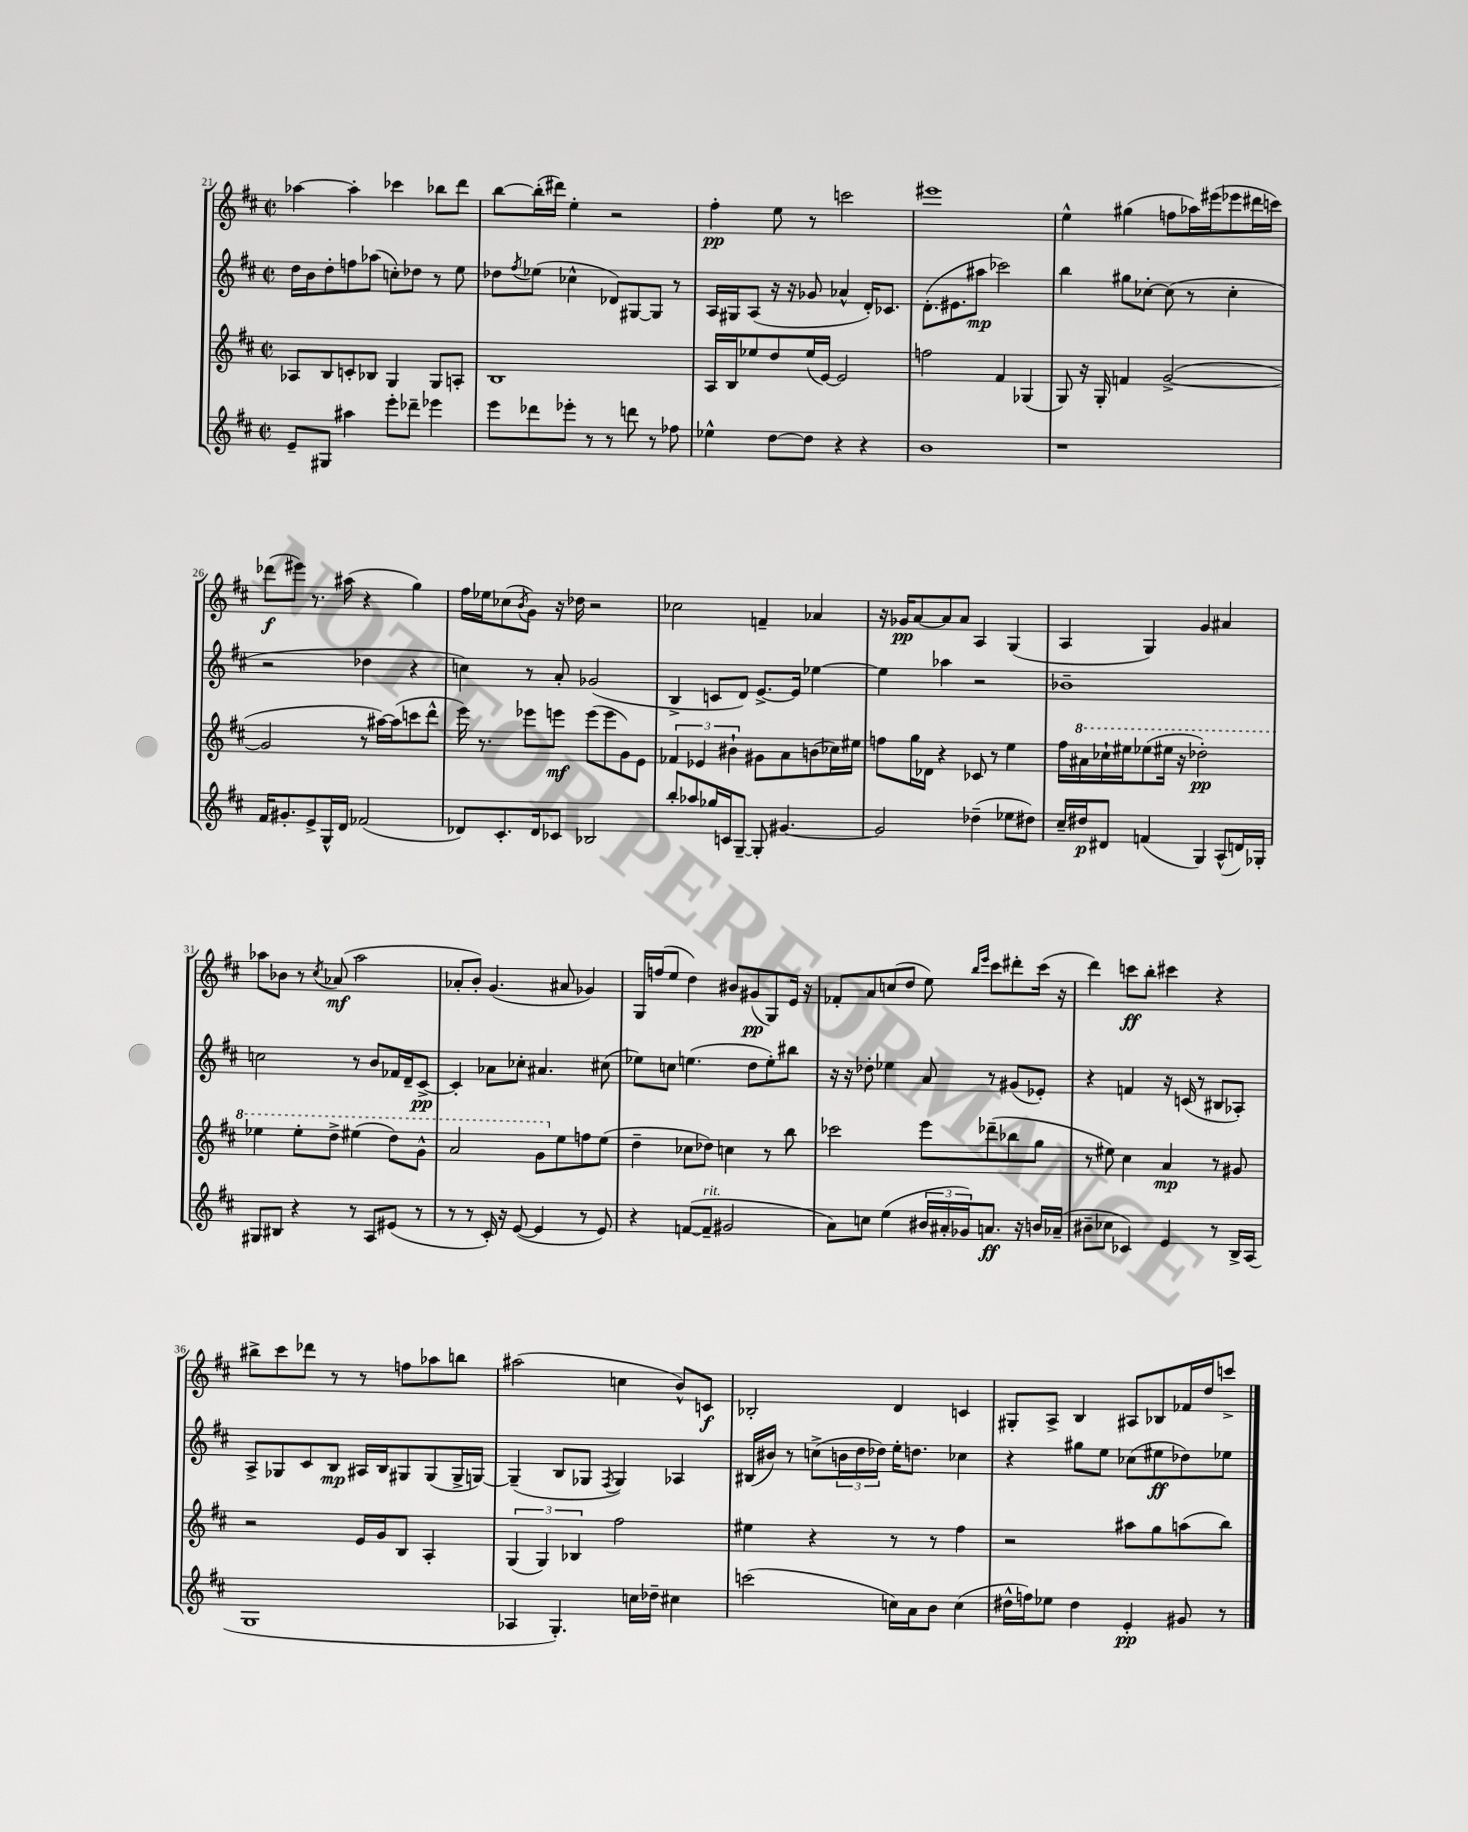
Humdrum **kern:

**kern	**kern	**kern	**kern
*staff4	*staff3	*staff2	*staff1
*clefG2	*clefG2	*clefG2	*clefG2
*k[f#c#]	*k[f#c#]	*k[f#c#]	*k[f#c#]
*M2/2	*M2/2	*M2/2	*M2/2
*met(c|)	*met(c|)	*met(c|)	*met(c|)
8e~	8A-	16dd	[4aa-
.	.	16b	.
8G#	8B	8dd'	.
4aa#	8c'	8ff	4aa-']
.	8B-	(8aa-	.
8eee'	4G	8cc')	4ccc-
8ddd-~	.	8dd-	.
4eee-	8G	8r	8bb-
.	8A'	8ee	8ddd
=	=	=	=
8eee	1B	8dd-	[8bb
.	.	8qff#	.
8ddd-	.	(8ee-	(16bb']
.	.	.	16ddd#)
8eee-'	.	4cc-^^	4ee'
8r	.	.	.
8r	.	8d-)	2r
8ddd	.	[8G#	.
8r	.	8G#]	.
8ff-	.	8r	.
=	=	=	=
4ee-^^	16A	16A	4ff#'
.	16B	16G#	.
.	8ee-	(8A	.
[8dd	8dd	16r	8ee
.	.	16r	.
8dd]	(16ee-	8g-	8r
.	[16e)	.	.
4r	2e]	4a-^^	2ccc
4r	.	16d')	.
.	.	8.c-	.
=	=	=	=
1b	2ff	(8.d'	1eee#
.	.	8.e#	.
.	.	8aa#	.
.	4f#	2ccc-)	.
.	(4G-	.	.
=	=	=	=
1r	8G)	4bb	4ee^^
.	16r	.	.
.	16G'	.	.
.	4f	8gg#	(4gg#
.	.	[8cc-'	.
.	([2g^	(8cc-]	8ff
.	.	8r	16aa-)
.	.	.	(16eee#
.	.	4cc-'	8eee-
.	.	.	16ddd#
.	.	.	16ccc)
=	=	=	=
16f#	2g]	2r	(8ddd-
8.g#'	.	.	.
.	.	.	8eee#)
8e^	.	.	8.r
16G^^	.	.	.
16d	.	.	(16aa#
(2f-	8r	4dd-	4r
.	[16aa#)	.	.
.	(16aa#]	.	.
.	8ccc	4r	4gg)
.	8ddd^^	.	.
=	=	=	=
8d-)	16eee)	4cc)	16ff#
.	8.r	.	16ee-
8.c#'	.	.	(8cc-
.	.	.	8qb
.	8eee-	8r	8g)
16d-	.	.	.
8c-	8eee	8a'	16r
.	.	.	16dd-
2B-	(8eee	(2g-	2r
.	8eee	.	.
.	8g)	.	.
.	8e	.	.
=	=	=	=
8bb'	6f-	4B^	2cc-
8aa-	.	.	.
.	6e-	.	.
16gg-	.	8c	.
16c	.	.	.
.	6b#`	.	.
[8G~	.	8d)	.
8G']	8g#	[8.e^	4f~
[4.g#	8a	.	.
.	.	16e]	.
.	(8b	[4ee-	4a-
.	16cc-)	.	.
.	16ee#	.	.
=	=	=	=
2g#]	8ff	4ee-]	16r
.	.	.	16g-
.	16gg	.	[8a
.	16d-	.	.
.	4r	4aa-	8a]
.	.	.	8a
(4dd-~	8c-	2r	4A
.	8r	.	.
8ee-	4ee	.	(4G
8dd#)	.	.	.
=	=	=	=
16cc#~	16ff#	1b-~	4A
16dd#	16aa#	.	.
8d#	16ccc-`	.	.
.	16eee#	.	.
(4f	(8eee-	.	4G)
.	16eee#	.	.
.	16r	.	.
4G)	2ddd-')	.	4g
(8A^^	.	.	4a#
16d)	.	.	.
16G-'	.	.	.
=	=	=	=
8G#	4eee-	2cc	8aa-
8B#	.	.	8b-
4r	8eee-'	.	8r
.	.	.	8qcc#
.	8ddd^	.	(8a-
8r	(4eee#	8r	2aa-
8A	.	8b	.
(8e#	8ddd)	16f-	.
.	.	16d~	.
8r	8gg^^	[8c#^	.
=	=	=	=
8r	2aa	4c#']	8a-'
8r	.	.	8b')
16c#')	.	8a-	(4.g
16r	.	.	.
([8e	.	8cc-'	.
4e]	8gg	4.a#	.
.	8ee	.	8a#
8r	8ff	.	4g-)
8e)	(8ee	(8cc#	.
=	=	=	=
4r	4dd~	8ee-)	16G
.	.	.	(16ff
.	.	8cc	8ee
([8f	8cc-	(4.ee	4dd)
8f~]	8dd-)	.	.
2g#	4cc	.	8b#
.	.	8dd	(8g#
.	8r	8ee')	8G)
.	8bb	8bb#	16e
.	.	.	16r
=	=	=	=
8a)	2ccc-	16r	8f-'
.	.	16r	.
8cc	.	8dd-'	8a
(4ee	.	4ee-	(8cc
.	.	.	8dd
24b#	8eee	8a	8ee)
24a#'	.	.	.
24g-)	.	.	.
.	.	.	16qqbb
.	.	.	16qqeee
8.a	(8ddd-~	8r	8ccc#
.	8bb-	(8g#	8ddd#'
16r	.	.	.
16b	8gg	8e-')	(16ccc#
(16a-~	.	.	16r
=	=	=	=
8b#~	8r	4r	4ddd)
8cc-	8ee#)	.	.
4c-)	4cc#	4f	8ccc
.	.	.	8bb'
4e	4a	16r	4ccc#
.	.	(16c	.
.	.	8r	.
8r	8r	8B#	4r
16B^	8g#	8A-')	.
(16A	.	.	.
=	=	=	=
1G	2r	8A^	8bb#^
.	.	8G-	8ccc#
.	.	8c#	8ddd-
.	.	8B	8r
.	16e	16A#	8r
.	16g	16B	.
.	8B	8G#	8ff
.	4A'	(8G#	8aa-
.	.	16G#^	8bb
.	.	[16G)	.
=	=	=	=
4A-	(6G	(4G~]	(2aa#
.	6G)	.	.
4.G')	.	8B	.
.	6B-	.	.
.	.	8G-	.
.	.	8qF#	.
.	2ff#	4G-)	4cc
16cc	.	.	.
16dd-~	.	.	.
4cc#	.	4A-	8b^^)
.	.	.	8c
=	=	=	=
(2ccc	4ee#	(16B#	2B-'
.	.	16b#)	.
.	.	8r	.
.	4r	(8cc^	.
.	.	24b	.
.	.	24dd	.
.	.	24dd-)	.
16cc)	8r	16ee'	4d
16a	.	8.dd	.
8b	8r	.	.
(4cc	4ff#	4cc-	4c
=	=	=	=
16dd#^^	2r	4r	8G#'
16ff)	.	.	.
8ee-	.	.	8A^
4dd#	.	8gg#	4B
.	.	8ee	.
4e'	8aa#	(8cc-	8A#
.	8gg	8ee#	8B-
8g#	(8aa	8dd-)	16f-
.	.	.	16dd
8r	8bb)	8ee-	8ccc^
==	==	==	==
*-	*-	*-	*-
